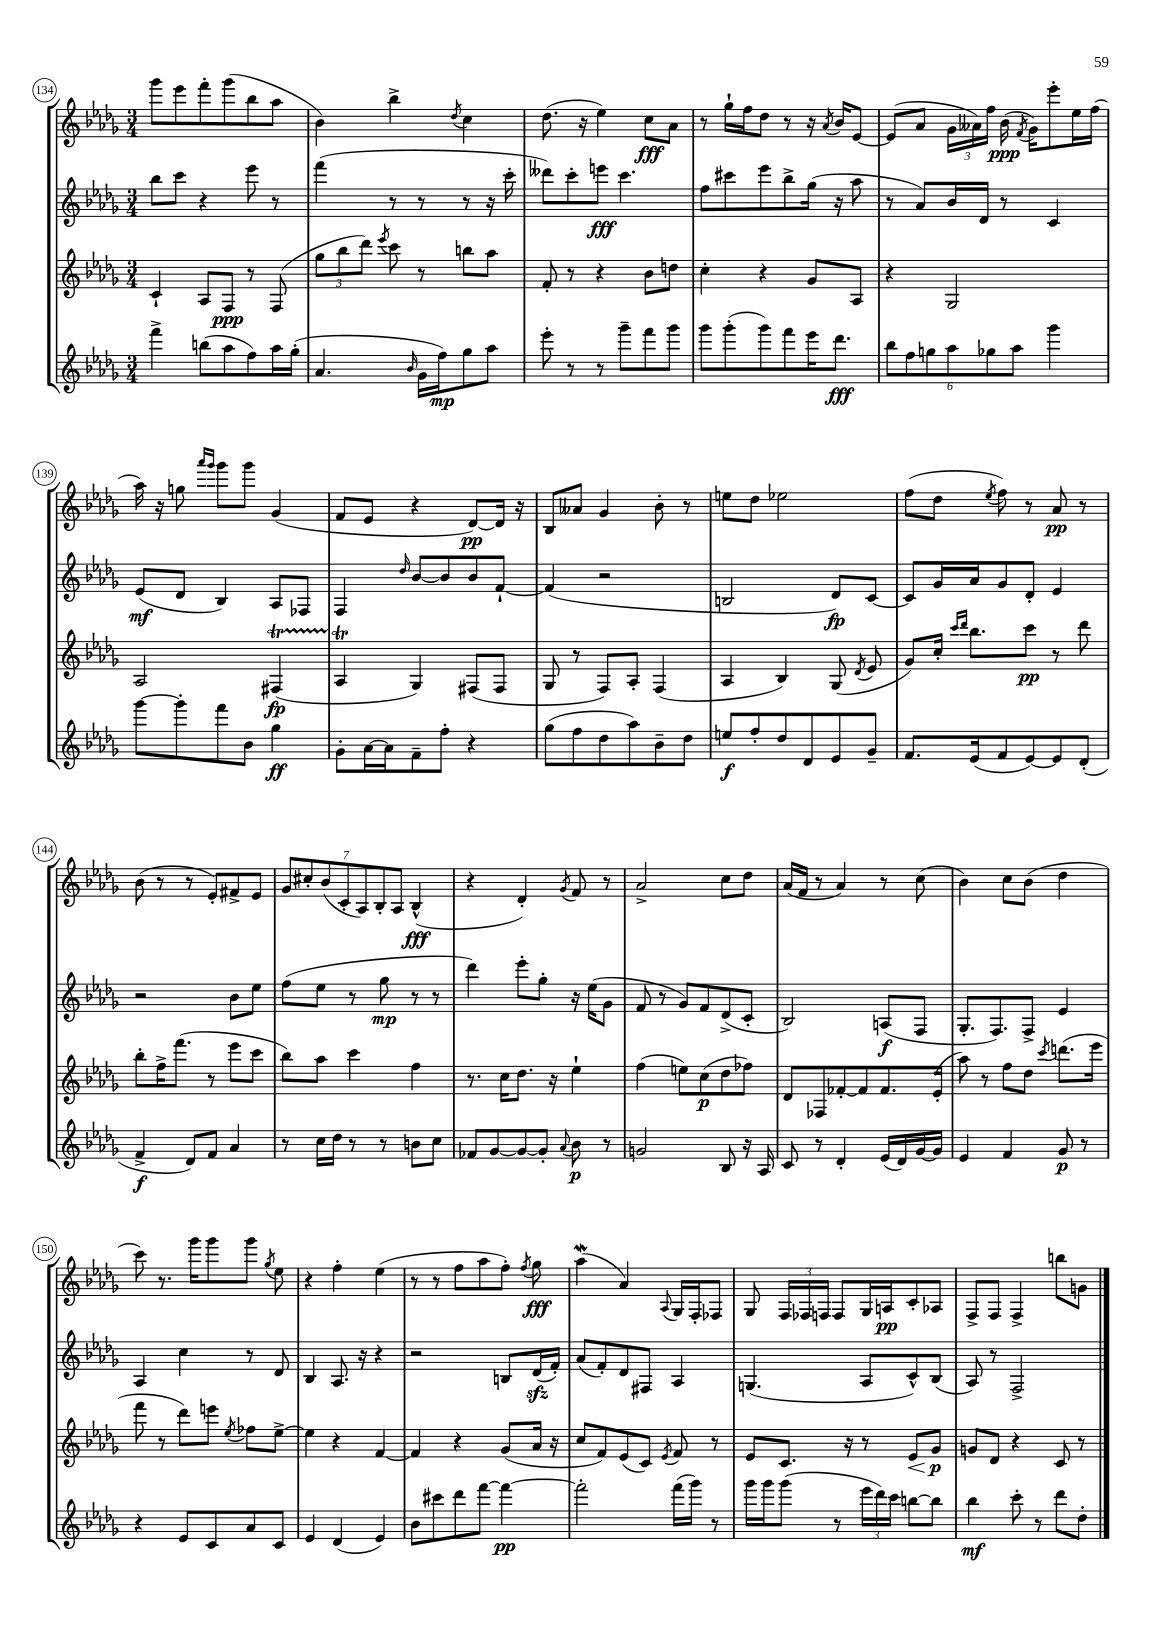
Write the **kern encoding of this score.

**kern	**dynam	**kern	**dynam	**kern	**dynam	**kern	**dynam
*part4	*part4	*part3	*part3	*part2	*part2	*part1	*part1
*staff4	*staff4	*staff3	*staff3	*staff2	*staff2	*staff1	*staff1
*clefG2	*	*clefG2	*	*clefG2	*	*clefG2	*
*k[b-e-a-d-g-]	*	*k[b-e-a-d-g-]	*	*k[b-e-a-d-g-]	*	*k[b-e-a-d-g-]	*
*M3/4	*	*M3/4	*	*M3/4	*	*M3/4	*
=134	=134	=134	=134	=134	=134	=134	=134
4fff^\	.	4c`/	.	8bb-\L	.	8ggg-\L	.
.	.	.	.	8ccc\J	.	8eee-\	.
(8bbn\L	.	8A-/L	.	4r	.	8fff'\	.
8aa-\	.	8F/J	ppp	.	.	(8ggg-\	.
8ff\)	.	8r	.	8eee-\	.	8bb-\	.
16aa-\L	.	(8F/	.	8r	.	8aa-\J	.
(16gg-'\JJ	.	.	.	.	.	.	.
=135	=135	=135	=135	=135	=135	=135	=135
4.a-/	.	12gg-\L	.	(4fff\	.	4b-\)	.
.	.	12bb-\	.	.	.	.	.
.	.	12ddd-\J)	.	.	.	.	.
.	.	8qeee-/	.	.	.	.	.
.	.	8ccc\	.	8r	.	4bb-^\	.
16qqb-/	.	.	.	.	.	.	.
16g-\LL	.	8r	.	8r	.	.	.
16ff\J)	mp	.	.	.	.	.	.
.	.	.	.	.	.	8qdd-/	.
8gg-\	.	8bbn\L	.	8r	.	4cc\	.
8aa-\J	.	8aa-\J	.	16r	.	.	.
.	.	.	.	16ccc'\	.	.	.
=136	=136	=136	=136	=136	=136	=136	=136
8eee-'\	.	8f'/	.	8ddd--X\L)	.	(8.dd-\	.
8r	.	8r	.	8ccc'\	.	.	.
.	.	.	.	.	.	16r	.
8r	.	4r	.	8eeen\J	fff	4ee-\)	.
8ggg-~\L	.	.	.	4.ccc\	.	.	.
8fff\	.	8b-\L	.	.	.	8cc\L	fff
8ggg-\J	.	8ddn\J	.	.	.	8a-\J	.
=137	=137	=137	=137	=137	=137	=137	=137
8ggg-\L	.	4cc'\	.	8ff\L	.	8r	.
(8ggg-'\	.	.	.	8ccc#X\	.	16gg-`\LL	.
.	.	.	.	.	.	16ff\J	.
8ggg-\)	.	4r	.	8eee-\	.	8dd-\J	.
8fff\	.	.	.	8bb-^\	.	8r	.
16eee-\K	.	8g-/L	.	(16gg-\Jk	.	16r	.
.	.	.	.	.	.	8qa-/	.
8.ddd-\J	fff	.	.	16r	.	16b-/KL	.
.	.	8A-/J	.	8aa-\	.	[8e-/J	.
=138	=138	=138	=138	=138	=138	=138	=138
12bb-\L	.	4r	.	8r	.	(8e-/L]	.
12ff\	.	.	.	.	.	.	.
.	.	.	.	8a-/L)	.	8a-/J	.
12ggn\	.	.	.	.	.	.	.
12aa-\	.	2G-/	.	16b-/L	.	24g-\LL	.
.	.	.	.	.	.	24a--X\)	.
.	.	.	.	16d-/JJ	.	.	.
12gg-X\	.	.	.	.	.	24ff\JJ	.
.	.	.	.	8r	.	(16b-\	ppp
12aa-\J	.	.	.	.	.	.	.
.	.	.	.	.	.	8qf/	.
.	.	.	.	.	.	16g-\KL)	.
4ggg-\	.	.	.	4c/	.	8eee-'\	.
.	.	.	.	.	.	16ee-\L	.
.	.	.	.	.	.	(16ff\JJ	.
!!LO:LB:g=z
=139	=139	=139	=139	=139	=139	=139	=139
[8ggg-\L	.	2A-/	.	(8e-/L	mf	16aa-\)	.
.	.	.	.	.	.	16r	.
8ggg-'\]	.	.	.	8d-/J	.	8ggn\	.
.	.	.	.	.	.	16qqaaa-/LL	.
.	.	.	.	.	.	16qqggg-/JJ	.
8fff\	.	.	.	4B-/)	.	8ggg-\L	.
8b-\J	.	.	.	.	.	8ggg-\J	.
4gg-\	ff	(4F#Xt/	fp	8A-/L	.	(4g-/	.
.	.	.	.	8F-X/J	.	.	.
=140	=140	=140	=140	=140	=140	=140	=140
8g-'\L	.	4A-T/	.	4F/	.	8f/L	.
[16a-\L	.	.	.	.	.	8e-/J	.
16a-\J]	.	.	.	.	.	.	.
.	.	.	.	16qqdd-/	.	.	.
8f~\	.	4G-/)	.	[8b-/L	.	4r	.
8ff'\J	.	.	.	8b-/]	.	.	.
4r	.	(8F#X/L	.	8b-/	.	[8d-/L)	pp
.	.	8F#/J	.	[8f`/J	.	16d-/Jk]	.
.	.	.	.	.	.	16r	.
=141	=141	=141	=141	=141	=141	=141	=141
(8gg-\L	.	8G-/	.	(4f/]	.	8B-/L	.
8ff\	.	8r	.	.	.	8a--X/J	.
8dd-\	.	8F/L)	.	2r	.	4g-/	.
8aa-\)	.	8A-'/J	.	.	.	.	.
8b-~\	.	(4F/	.	.	.	8b-'\	.
8dd-\J	.	.	.	.	.	8r	.
=142	=142	=142	=142	=142	=142	=142	=142
8een/L	f	4A-/	.	2Bn/	.	8een\L	.
8ff'/	.	.	.	.	.	8dd-\J	.
8dd-/	.	4B-/)	.	.	.	2ee-X\	.
8d-/	.	.	.	.	.	.	.
8e-/	.	(8G-/	.	8d-/L)	fp	.	.
.	.	8qd-/	.	.	.	.	.
8g-~/J	.	8e-/	.	[8c/J	.	.	.
=143	=143	=143	=143	=143	=143	=143	=143
8.f/L	.	8g-/L)	.	8c/L]	.	(8ff\L	.
.	.	16cc'/Jk	.	16g-/L	.	8dd-\J	.
.	.	16qqccc/LL	.	.	.	.	.
.	.	16qqddd-/JJ	.	.	.	.	.
(16e-/k	.	8.bb-\L	.	16a-/J	.	.	.
.	.	.	.	.	.	8qee-/	.
8f/	.	.	.	8g-/	.	8ff\)	.
[8e-/)	.	8ccc\J	pp	8d-'/J	.	8r	.
8e-/]	.	8r	.	4e-/	.	8a-/	pp
(8d-'/J	.	8ddd-\	.	.	.	8r	.
!!LO:LB:g=z
=144	=144	=144	=144	=144	=144	=144	=144
4f^/	f	8bb-'\L	.	2r	.	(8b-\	.
.	.	16ff^\K	.	.	.	8r	.
.	.	(8.fff\J	.	.	.	.	.
8d-/L)	.	.	.	.	.	8r	.
8f/J	.	8r	.	.	.	8e-'/L)	.
4a-/	.	8eee-\L	.	8b-\L	.	8f#X^/	.
.	.	8ccc\J	.	8ee-\J	.	8e-/J	.
=145	=145	=145	=145	=145	=145	=145	=145
8r	.	8bb-\L)	.	(8ff\L	.	14g-/L	.
.	.	.	.	.	.	14cc#X'/	.
16cc\LL	.	8aa-\J	.	8ee-\J	.	.	.
.	.	.	.	.	.	(14b-/	.
16dd-\JJ	.	.	.	.	.	.	.
.	.	.	.	.	.	14c'/	.
8r	.	4ccc\	.	8r	.	.	.
.	.	.	.	.	.	14A-/)	.
.	.	.	.	.	.	14B-'/	.
8r	.	.	.	8gg-\	mp	.	.
.	.	.	.	.	.	14A-/J	.
8bn\L	.	4ff\	.	8r	.	(4B-^^/	fff
8cc\J	.	.	.	8r	.	.	.
=146	=146	=146	=146	=146	=146	=146	=146
8f-X/L	.	8.r	.	4ddd-\)	.	4r	.
[8g-/	.	.	.	.	.	.	.
.	.	16cc\KL	.	.	.	.	.
8g-/_	.	8.dd-\J	.	8eee-'\L	.	4d-'/)	.
8g-'/J]	.	.	.	8gg-'\J	.	.	.
.	.	16r	.	.	.	.	.
8qqa-/	.	.	.	.	.	8qg-/	.
8b-\	p	4ee-`\	.	16r	.	8f/	.
.	.	.	.	(16ee-\KL	.	.	.
8r	.	.	.	8g-\J	.	8r	.
=147	=147	=147	=147	=147	=147	=147	=147
2gn/	.	(4ff\	.	8f/	.	2a-^/	.
.	.	.	.	8r	.	.	.
.	.	8een\L)	.	8g-/L)	.	.	.
.	.	(8cc\	p	8f/	.	.	.
8B-/	.	8dd-\	.	(8d-^/	.	8cc\L	.
16r	.	8ff-X\J)	.	8c'/J	.	8dd-\J	.
16A-/	.	.	.	.	.	.	.
=148	=148	=148	=148	=148	=148	=148	=148
8c/	.	8d-/L	.	2B-/)	.	(16a-/LL	.
.	.	.	.	.	.	16f/JJ	.
8r	.	8F-X/	.	.	.	8r	.
4d-'/	.	[8f-X'/	.	.	.	4a-/)	.
.	.	8f-/]	.	.	.	.	.
(16e-/LL	.	8.f-/	.	(8An/L	f	8r	.
16d-/)	.	.	.	.	.	.	.
[16g-/	.	.	.	8F/J	.	(8cc\	.
16g-/JJ]	.	(16e-'/Jk	.	.	.	.	.
=149	=149	=149	=149	=149	=149	=149	=149
4e-/	.	8aa-\)	.	8.G-'/L	.	4b-\)	.
.	.	8r	.	.	.	.	.
.	.	.	.	8.F/)	.	.	.
4f/	.	8ff\L	.	.	.	8cc\L	.
.	.	8dd-\J	.	8F^/J	.	(8b-\J	.
.	.	8qccc/	.	.	.	.	.
8g-/	p	(8.dddn\L	.	4e-/	.	4dd-\	.
8r	.	.	.	.	.	.	.
.	.	16eee-\Jk	.	.	.	.	.
!!LO:LB:g=z
=150	=150	=150	=150	=150	=150	=150	=150
4r	.	8fff\	.	4A-/	.	8ccc\)	.
.	.	8r	.	.	.	8.r	.
8e-/L	.	8ddd-\L)	.	4cc\	.	.	.
.	.	.	.	.	.	16ggg-\KL	.
8c/	.	8eeen\J	.	.	.	8ggg-\	.
.	.	8qee-/	.	.	.	.	.
8a-/	.	8ff-X\L	.	8r	.	8ggg-\J	.
.	.	.	.	.	.	8qgg-/	.
8c/J	.	[8ee-^\J	.	8d-/	.	8ee-\	.
=151	=151	=151	=151	=151	=151	=151	=151
4e-/	.	4ee-\]	.	4B-/	.	4r	.
(4d-/	.	4r	.	8.A-/	.	4ff'\	.
.	.	.	.	16r	.	.	.
4e-/)	.	[4f/	.	4r	.	(4ee-\	.
=152	=152	=152	=152	=152	=152	=152	=152
8b-\L	.	4f/]	.	2r	.	8r	.
8ccc#X\	.	.	.	.	.	8r	.
8ddd-\	.	4r	.	.	.	8ff\L	.
[8fff\J	.	.	.	.	.	8aa-\	.
4fff\_	pp	(8g-/L	.	8Bn/L	.	8ff'\J)	.
.	.	.	.	.	.	8qff/	.
.	.	16a-/Jk	.	(16d-zz/L	.	8gg-\	fff
.	.	16r	.	16f'/JJ)	.	.	.
=153	=153	=153	=153	=153	=153	=153	=153
2fff'\]	.	8cc/L	.	(8a-/L	.	(4aa-W\	.
.	.	8f/)	.	8f'/)	.	.	.
.	.	(8e-/	.	8d-/	.	4a-/)	.
.	.	8c/J)	.	8F#X/J	.	.	.
.	.	8qe-/	.	.	.	8qqA-/	.
(16fff\LL	.	8f/	.	4A-/	.	16G-/LL	.
16ggg-\JJ)	.	.	.	.	.	16F'/J	.
8r	.	8r	.	.	.	8F-X/J	.
=154	=154	=154	=154	=154	=154	=154	=154
16ggg-\LL	.	8e-/L	.	(4.Gn/	.	8G-/	.
16ggg-\J	.	.	.	.	.	.	.
(8ggg-\J	.	8.c/J	.	.	.	24F/LL	.
.	.	.	.	.	.	24F-X/	.
.	.	.	.	.	.	24Fn/JJ	.
8r	.	.	.	.	.	8F/L	.
.	.	16r	.	.	.	.	.
24eee-\LL	.	8r	.	8A-/L	.	16G-/L	.
24ddd-\)	.	.	.	.	.	.	.
.	.	.	.	.	.	16An/J	pp
24ccc\JJ	.	.	.	.	.	.	.
!	!	!	!LO:HP:b	!	!	!	!
[8bbn\L	.	8e-/L	<	8c^^/)	.	8c'/	.
8bb\J]	.	8g-/J	p	(8B-/J	.	8A-X/J	.
.	.	.	[	.	.	.	.
=155	=155	=155	=155	=155	=155	=155	=155
4bb-\	mf	8gn/L	.	8A-/)	.	8F^/L	.
.	.	8d-/J	.	8r	.	8F/J	.
8ccc'\	.	4r	.	2F^/	.	4F^/	.
8r	.	.	.	.	.	.	.
8ddd-\L	.	8c/	.	.	.	8bbn\L	.
8dd-'\J	.	8r	.	.	.	8gn\J	.
==	==	==	==	==	==	==	==
*-	*-	*-	*-	*-	*-	*-	*-
